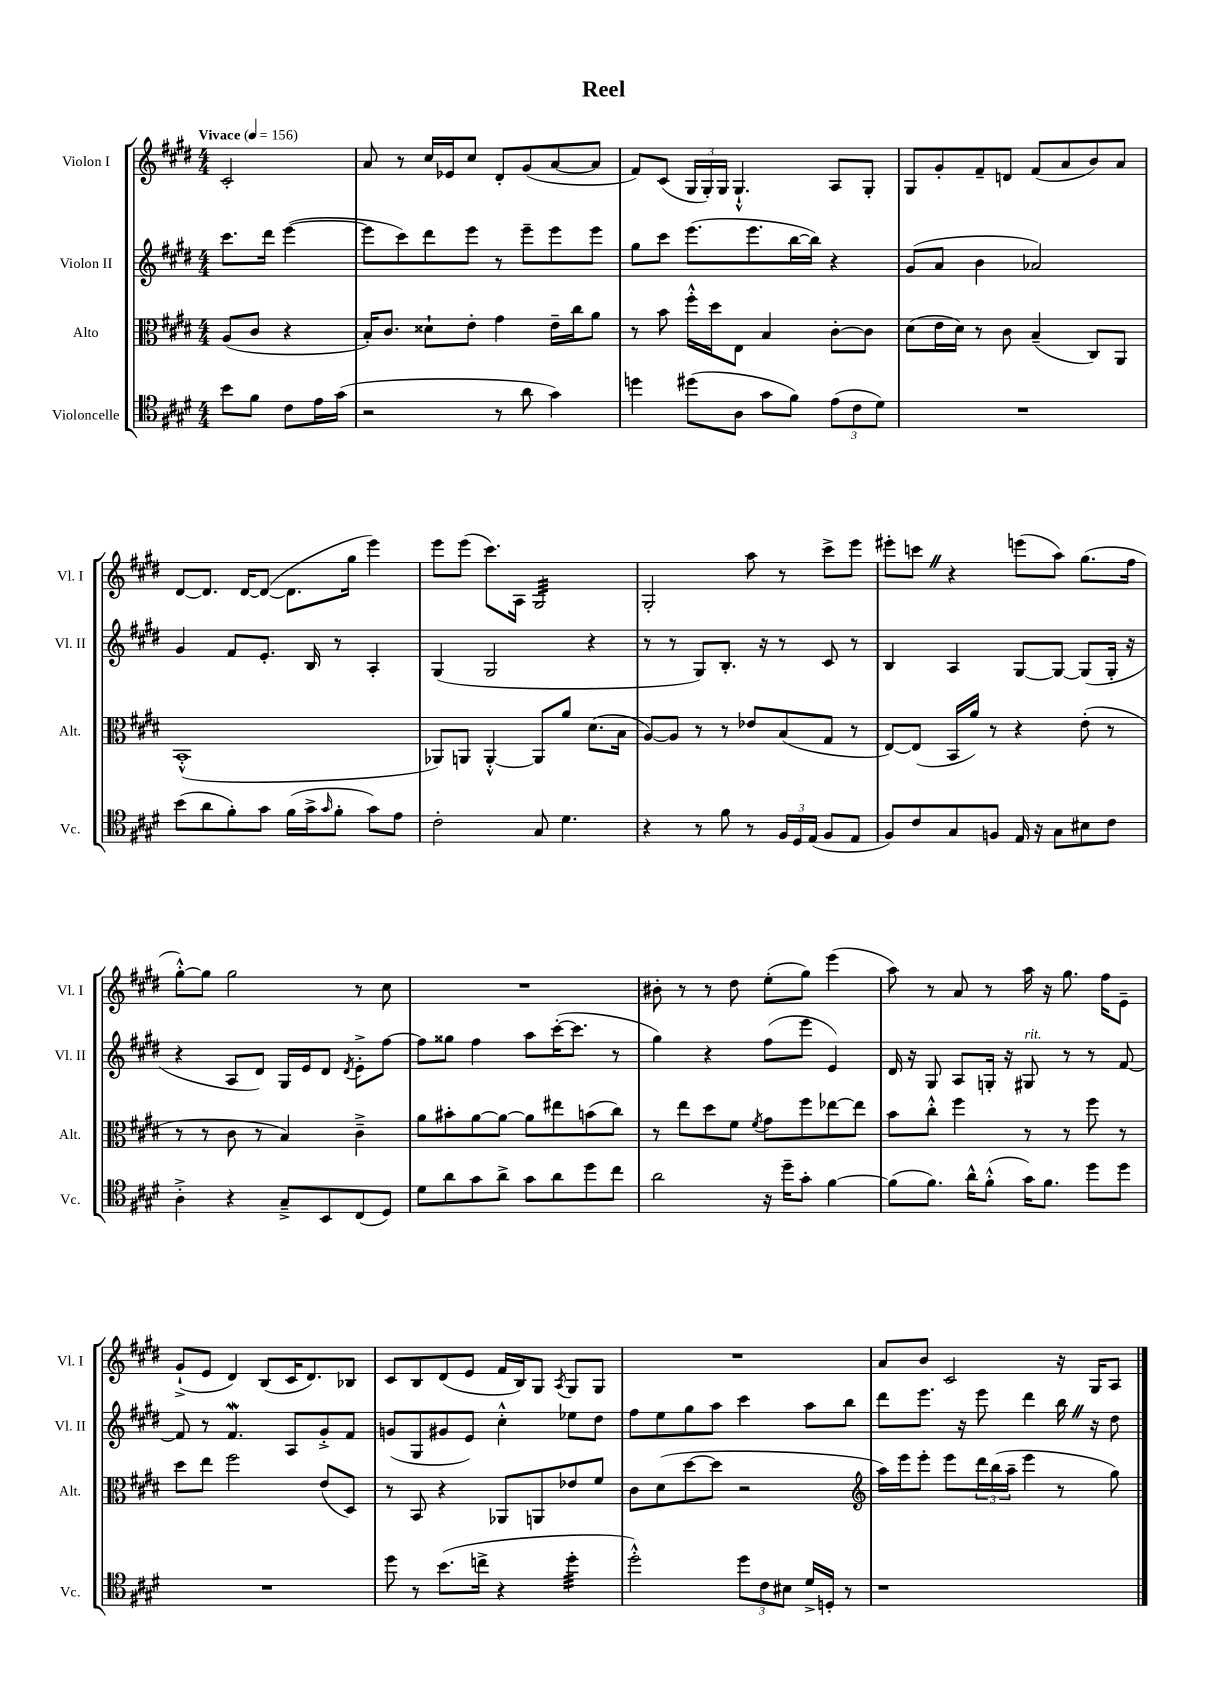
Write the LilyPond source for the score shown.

\header { title = "Reel" }
<<
\new StaffGroup <<
\new Staff = "s0" \with { instrumentName = "Violon I" shortInstrumentName = "Vl. I" } {
    \clef treble \key e \major \numericTimeSignature \time 4/4 \partial 2 \tempo "Vivace" 4 = 156
    cis'2-. |
    a'8 r8 cis''16 ees'16 cis''8 dis'8-. gis'8( a'8~ a'8 |
    fis'8) cis'8( \tuplet 3/2 { gis16 gis16-.) gis16 } gis4.-!-^ a8 gis8-. |
    gis8 gis'8-. fis'8-- d'8 fis'8( a'8 b'8) a'8 |
    dis'8~ dis'8. dis'16~ dis'8~( dis'8. gis''16 e'''4) |
    e'''8 e'''8( cis'''8.) a16 gis2:32 |
    gis2-. a''8 r8 cis'''8-> e'''8 |
    eis'''8-. c'''8 \once \override BreathingSign.text = \markup { \musicglyph "scripts.caesura.straight" } \breathe r4 e'''8( a''8) gis''8.( fis''16 |
    gis''8~-.-^) gis''8 gis''2 r8 cis''8 |
    R1 |
    bis'8-. r8 r8 dis''8 e''8-.( gis''8) e'''4( |
    a''8) r8 a'8 r8 a''16 r16 gis''8. fis''16 e'8-- |
    gis'8-!->( e'8 dis'4) b8( cis'16 dis'8.) bes8 |
    cis'8 b8 dis'8( e'8 fis'16 b16) gis8 \acciaccatura { a8 } gis8 gis8 |
    R1 |
    a'8 b'8 cis'2 r16 gis16 a8 \bar "|." |
}
\new Staff = "s1" \with { instrumentName = "Violon II" shortInstrumentName = "Vl. II" } {
    \clef treble \key e \major \numericTimeSignature \time 4/4 \partial 2
    cis'''8. dis'''16 e'''4~( |
    e'''8 cis'''8) dis'''8 e'''8 r8 e'''8-- e'''8 e'''8 |
    gis''8 cis'''8 e'''8.( e'''8. b''16~ b''16) r4 |
    gis'8( a'8 b'4 aes'2) |
    gis'4 fis'8 e'8.-. b16 r8 a4-. |
    gis4( gis2 r4 |
    r8 r8 gis8) b8.-. r16 r8 cis'8 r8 |
    b4 a4 gis8~ gis8~ gis8( gis16-. r16 |
    r4 a8 dis'8) gis16 e'16 dis'8 \acciaccatura { dis'8 } e'8-.-> fis''8~ |
    fis''8 gisis''8 fis''4 a''8 cis'''16~-.( cis'''8. r8 |
    gis''4) r4 fis''8( e'''8 e'4) |
    dis'16 r16 gis8 a8 g16-. r16 gis8^\markup { \italic "rit." } r8 r8 fis'8~ |
    fis'8 r8 fis'4.\mordent a8 gis'8-.-> fis'8 |
    g'8( gis8 gis'8 e'8) cis''4-.-^ ees''8 dis''8 |
    fis''8 e''8 gis''8 a''8 cis'''4 a''8 b''8 |
    dis'''8 e'''8. r16 e'''8 dis'''4 b''16 \once \override BreathingSign.text = \markup { \musicglyph "scripts.caesura.straight" } \breathe r16 dis''8 \bar "|." |
}
\new Staff = "s2" \with { instrumentName = "Alto" shortInstrumentName = "Alt." } {
    \clef alto \key e \major \numericTimeSignature \time 4/4 \partial 2
    a8( cis'8 r4 |
    b16-.) cis'8. disis'8-! e'8-. gis'4 e'16-- cis''16 a'8 |
    r8 b'8 fis''16-.-^ dis''16 e8 b4 cis'8~-. cis'8 |
    dis'8( e'16 dis'16) r8 cis'8 b4--( cis8) a,8 |
    b,1-.-^( |
    aes,8) a,8 a,4~-.-^ a,8 a'8 dis'8.( b16 |
    a8~) a8 r8 r8 ees'8 b8( gis8 r8 |
    e8~) e8( b,16 a'16) r8 r4 e'8-.( r8 |
    r8 r8 cis'8 r8 b4) cis'4---> |
    a'8 bis'8-. a'8~ a'8~ a'8 eis''8 b'8( cis''8) |
    r8 e''8 dis''8 fis'8 \acciaccatura { fis'8 } gis'8 fis''8 ees''8~ ees''8 |
    b'8 cis''8-.-^ fis''4 r8 r8 fis''8 r8 |
    dis''8 e''8 fis''2 e'8( dis8) |
    r8 b,8 r4 aes,8 a,8 ees'8 fis'8 |
    cis'8 dis'8( dis''8~ dis''8 r2 |
    \clef treble a''16) e'''16 e'''8-. e'''8 \tuplet 3/2 { dis'''16 b''16( a''16-- } e'''4 r8 gis''8) \bar "|." |
}
\new Staff = "s3" \with { instrumentName = "Violoncelle" shortInstrumentName = "Vc." } {
    \clef tenor \key e \major \numericTimeSignature \time 4/4 \partial 2
    b'8 fis'8 cis'8 e'16 gis'16( |
    r2 r8 a'8 gis'4) |
    d''4 dis''8( a8 gis'8 fis'8) \tuplet 3/2 { e'8( cis'8 dis'8) } |
    R1 |
    b'8( a'8 fis'8-.) gis'8 fis'16( gis'16-> \grace { gis'16 } fis'8-. gis'8) e'8 |
    cis'2-. gis8 dis'4. |
    r4 r8 fis'8 r8 \tuplet 3/2 { fis16 dis16 e16( } fis8 e8 |
    fis8) cis'8 gis8 f8 e16 r16 gis8 bis8 cis'8 |
    a4-.-> r4 gis8---> b,8 cis8( dis8) |
    dis'8 a'8 gis'8 a'8-> gis'8 a'8 dis''8 cis''8 |
    a'2 r16 dis''16-- gis'8-. fis'4~ |
    fis'8( fis'8.) a'16-^ fis'8-.-^( gis'16) fis'8. dis''8 dis''8 |
    R1 |
    dis''8 r8 b'8.( c''16-> r4 dis''4:32-. |
    dis''2-.-^) \tuplet 3/2 { dis''8 cis'8 bis8 } dis'16-> d16-. r8 |
    r1 \bar "|." |
}
>>
>>
\layout { \context { \Score \remove "Bar_number_engraver" } }
